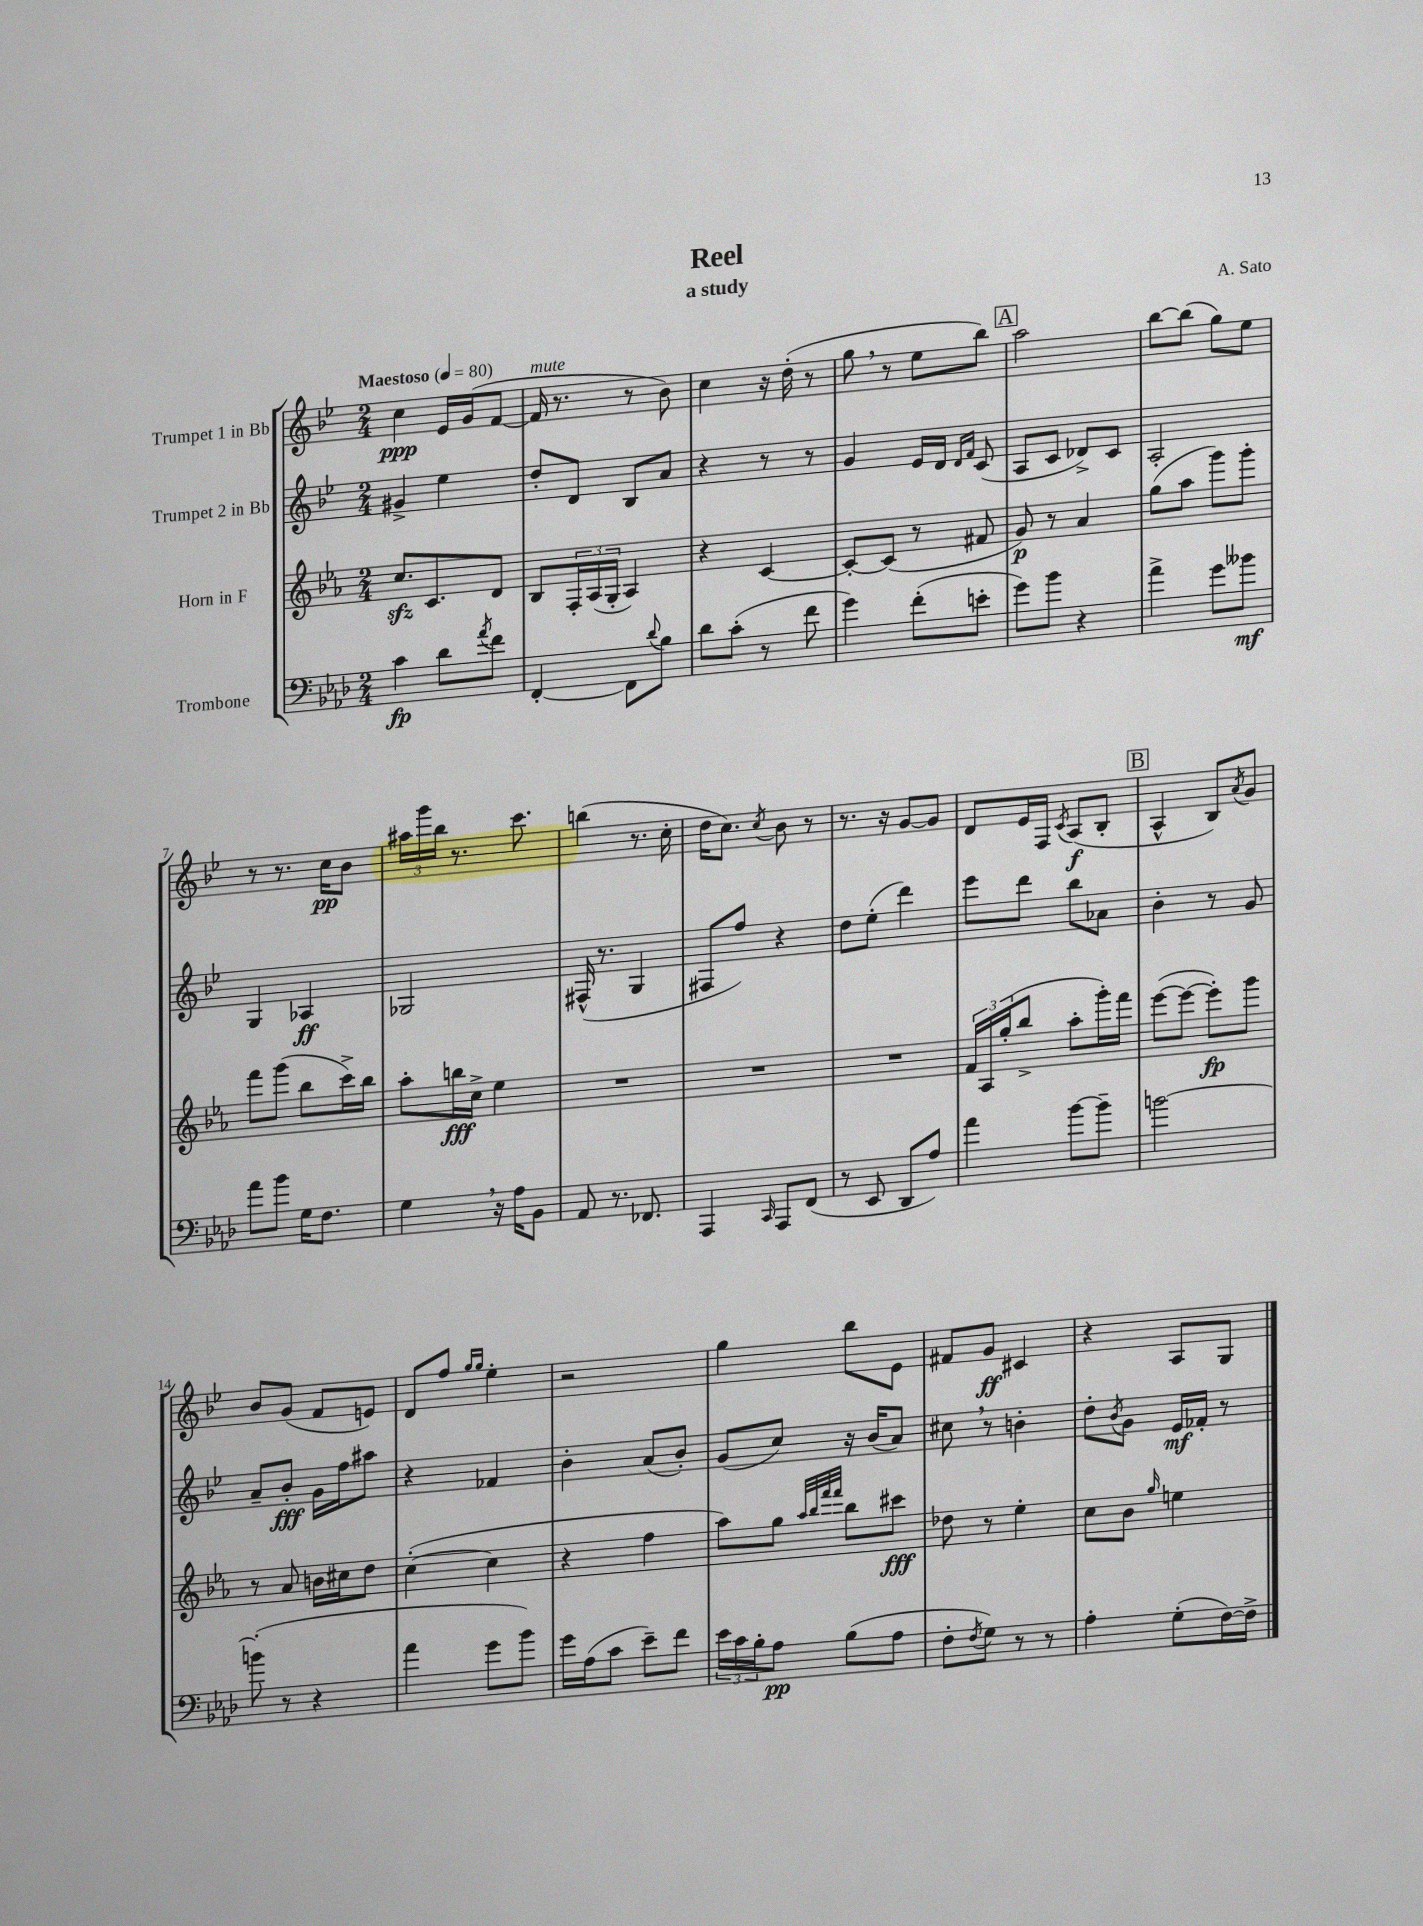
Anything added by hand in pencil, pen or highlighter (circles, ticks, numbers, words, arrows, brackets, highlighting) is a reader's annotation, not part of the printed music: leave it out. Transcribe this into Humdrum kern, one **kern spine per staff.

**kern	**dynam	**kern	**dynam	**kern	**dynam	**kern	**dynam
*part4	*part4	*part3	*part3	*part2	*part2	*part1	*part1
*staff4	*staff4	*staff3	*staff3	*staff2	*staff2	*staff1	*staff1
*I"Trombone	*	*I"Horn in F	*	*I"Trumpet 2 in Bb	*	*I"Trumpet 1 in Bb	*
*clefF4	*	*clefG2	*	*clefG2	*	*clefG2	*
*k[b-e-a-d-]	*	*k[b-e-a-]	*	*k[b-e-]	*	*k[b-e-]	*
*M2/4	*	*M2/4	*	*M2/4	*	*M2/4	*
*MM80	*	*MM80	*	*MM80	*	*MM80	*
=1	=1	=1	=1	=1	=1	=1	=1
!	!	!	!	!	!	!LO:TX:a:B:t=Maestoso	!
4c\	fp	8.cczz/L	.	4g#X^/	.	4cc\	ppp
.	.	8.c/	.	.	.	.	.
8d-\L	.	.	.	4ee-\	.	16e-/LL	.
.	.	.	.	.	.	(16g/J	.
8qa-/	.	.	.	.	.	.	.
8f\J	.	8d/J	.	.	.	[8f/J	.
=2	=2	=2	=2	=2	=2	=2	=2
!	!	!	!	!	!	!LO:TX:a:i:t=mute	!
[4FF'/	.	8B-/L	.	8dd'/L	.	16f/]	.
.	.	.	.	.	.	8.r	.
.	.	24F'/L	.	8d/J	.	.	.
.	.	(24A-/	.	.	.	.	.
.	.	24G'/JJ	.	.	.	.	.
8FF\L]	.	4A-/)	.	8B-/L	.	8r	.
8qqd-/	.	.	.	.	.	.	.
8B-\J	.	.	.	8a/J	.	8b-\)	.
=3	=3	=3	=3	=3	=3	=3	=3
8d-\L	.	4r	.	4r	.	4cc\	.
(8c'\J	.	.	.	.	.	.	.
8r	.	[4c/	.	8r	.	16r	.
.	.	.	.	.	.	(16dd'\	.
8f\	.	.	.	8r	.	8r	.
=4	=4	=4	=4	=4	=4	=4	=4
4g\)	.	8c'/L_	.	4g/	.	8gg,\	.
.	.	(8c/J]	.	.	.	8r	.
(8f'\L	.	8r	.	16e-/LL	.	8ee-\L	.
.	.	.	.	16d/JJ	.	.	.
.	.	.	.	16qqd/LL	.	.	.
.	.	.	.	16qqf/JJ	.	.	.
8en'\J	.	8f#X/	.	(8c/	.	8bb-\J)	.
!!LO:REH:place=s1:t=A
=5	=5	=5	=5	=5	=5	=5	=5
8g\L)	.	8g/)	p	8A/L	.	2aa\	.
8b-\J	.	8r	.	8c/J	.	.	.
4r	.	4a-/	.	8d-X^/L)	.	.	.
.	.	.	.	8c/J	.	.	.
=6	=6	=6	=6	=6	=6	=6	=6
4a-^\	.	(8gg\L	.	2A'/	.	[8bb-\L	.
.	.	8aa-\J	.	.	.	(8bb-\J]	.
8g\L	.	8ggg\L)	.	.	.	8gg\L)	.
8b--X\J	mf	8ggg'\J	.	.	.	8ee-\J	.
!!LO:LB:g=z
=7	=7	=7	=7	=7	=7	=7	=7
8a-\L	.	8fff\L	.	4G/	.	8r	.
8b-\J	.	(8ggg\J	.	.	.	8.r	.
16G\KL	.	8bb-\L	.	4A-X/	ff	.	.
8.F\J	.	.	.	.	.	16cc\KL	pp
.	.	16ccc^\L)	.	.	.	8b-\J	.
.	.	16bb-\JJ	.	.	.	.	.
=8	=8	=8	=8	=8	=8	=8	=8
4G,\	.	8aa-'\L	.	2G-X/	.	24aa#X\LL	.
.	.	.	.	.	.	24ggg\	.
.	.	.	.	.	.	24bb-\JJ	.
.	.	16bbn\L	fff	.	.	8.r	.
.	.	16cc^\JJ	.	.	.	.	.
16r	.	4ee-\	.	.	.	.	.
16A-\KL	.	.	.	.	.	8.ccc\	.
8BB-\J	.	.	.	.	.	.	.
=9	=9	=9	=9	=9	=9	=9	=9
8AA-/	.	2r	.	(16F#X^^/	.	(4bbn\	.
.	.	.	.	8.r	.	.	.
8.r	.	.	.	.	.	.	.
.	.	.	.	4G/	.	8.r	.
8.FF-X/	.	.	.	.	.	.	.
.	.	.	.	.	.	16cc'\	.
=10	=10	=10	=10	=10	=10	=10	=10
4AAA-/	.	2r	.	8F#X/L	.	16dd\KL	.
.	.	.	.	.	.	8.cc\J)	.
.	.	.	.	8ff/J)	.	.	.
16qqCC/	.	.	.	.	.	8qcc/	.
8AAA-/L	.	.	.	4r	.	8b-\	.
(8FF/J	.	.	.	.	.	8r	.
=11	=11	=11	=11	=11	=11	=11	=11
8r	.	2r	.	8dd\L	.	8.r	.
8EE-/	.	.	.	(8ee-'\J	.	.	.
.	.	.	.	.	.	16r	.
8DD-/L	.	.	.	4ddd\)	.	[8g/L	.
8A-/J)	.	.	.	.	.	8g/J]	.
=12	=12	=12	=12	=12	=12	=12	=12
4a-\	.	24f/LL	.	8eee-\L	.	8d/L	.
.	.	24A-/	.	.	.	.	.
.	.	(24gg'/J	.	.	.	.	.
.	.	8bb-^/J	.	8ddd\J	.	16e-/L	.
.	.	.	.	.	.	16F/JJ	.
.	.	.	.	.	.	8qc/	.
[8b-\L	.	8aa-'\L	.	8bb-\L	.	(8A/L	f
8b-~\J]	.	16ggg'\L)	.	8a-X\J	.	8B-'/J	.
.	.	16fff\JJ	.	.	.	.	.
!!LO:REH:place=s1:t=B
=13	=13	=13	=13	=13	=13	=13	=13
[2bn\	.	([8eee-\L	.	4b-'\	.	4A^^/	.
.	.	8eee-\J_	.	.	.	.	.
.	.	8eee-'\L])	fp	8r	.	8B-/L)	.
.	.	.	.	.	.	8qa/	.
.	.	8ggg\J	.	8g/	.	8g/J	.
!!LO:LB:g=z
=14	=14	=14	=14	=14	=14	=14	=14
(8bn'\]	.	8r	.	8a~/L	.	8b-/L	.
8r	.	8a-/	.	8b-'/J	fff	(8g/J	.
4r	.	16bn\LL	.	16g\LL	.	8f/L	.
.	.	16cc#X\J	.	16ff\J	.	.	.
.	.	8dd\J	.	8aa#X\J	.	8en/J)	.
=15	=15	=15	=15	=15	=15	=15	=15
4a-\	.	([4cc'\	.	4r	.	8d/L	.
.	.	.	.	.	.	8ff/J	.
.	.	.	.	.	.	16qqgg/LL	.
.	.	.	.	.	.	16qqgg/JJ	.
8g\L	.	4cc\]	.	4f-X/	.	4ee-'\	.
8b-\J)	.	.	.	.	.	.	.
=16	=16	=16	=16	=16	=16	=16	=16
16g\LL	.	4r	.	4b-'\	.	2r	.
(16A-\J	.	.	.	.	.	.	.
8c\J	.	.	.	.	.	.	.
8e-~\L)	.	4ff\	.	(8a/L	.	.	.
8f\J	.	.	.	8b-'/J)	.	.	.
=17	=17	=17	=17	=17	=17	=17	=17
24e-\LL	.	8aa-\L)	.	(8g/L	.	4gg\	.
24c\	.	.	.	.	.	.	.
24B-'\J	.	.	.	.	.	.	.
8A-\J	pp	8gg\J	.	8cc/J)	.	.	.
.	.	32qqaa-/LLL	.	.	.	.	.
.	.	32qqbb-/	.	.	.	.	.
.	.	32qqfff/	.	.	.	.	.
.	.	32qqfff/JJJ	.	.	.	.	.
(8B-\L	.	8bb-\L	.	16r	.	8bb-\L	.
.	.	.	.	(16b-/KL	.	.	.
8A-\J	.	8ccc#X\J	fff	8a/J)	.	8e-\J	.
=18	=18	=18	=18	=18	=18	=18	=18
8F'\L	.	8dd-X\	.	8cc#X,\	.	8f#X/L	.
8qF/	.	.	.	.	.	.	.
8G\J)	.	8r	.	8r	.	8g/J	ff
8r	.	4ee-'\	.	4bn'\	.	4c#X/	.
8r	.	.	.	.	.	.	.
=19	=19	=19	=19	=19	=19	=19	=19
4A-'\	.	8cc\L	.	8dd'\L	.	4r	.
.	.	.	.	8qb-/	.	.	.
.	.	8b-\J	.	8g\J	.	.	.
.	.	16qqgg/	.	.	.	.	.
(8G'\L	.	4een\	.	16e-/LL	mf	8A/L	.
.	.	.	.	16f-X'/JJ	.	.	.
[16F\L)	.	.	.	8r	.	8G/J	.
16F^\JJ]	.	.	.	.	.	.	.
==	==	==	==	==	==	==	==
*-	*-	*-	*-	*-	*-	*-	*-
